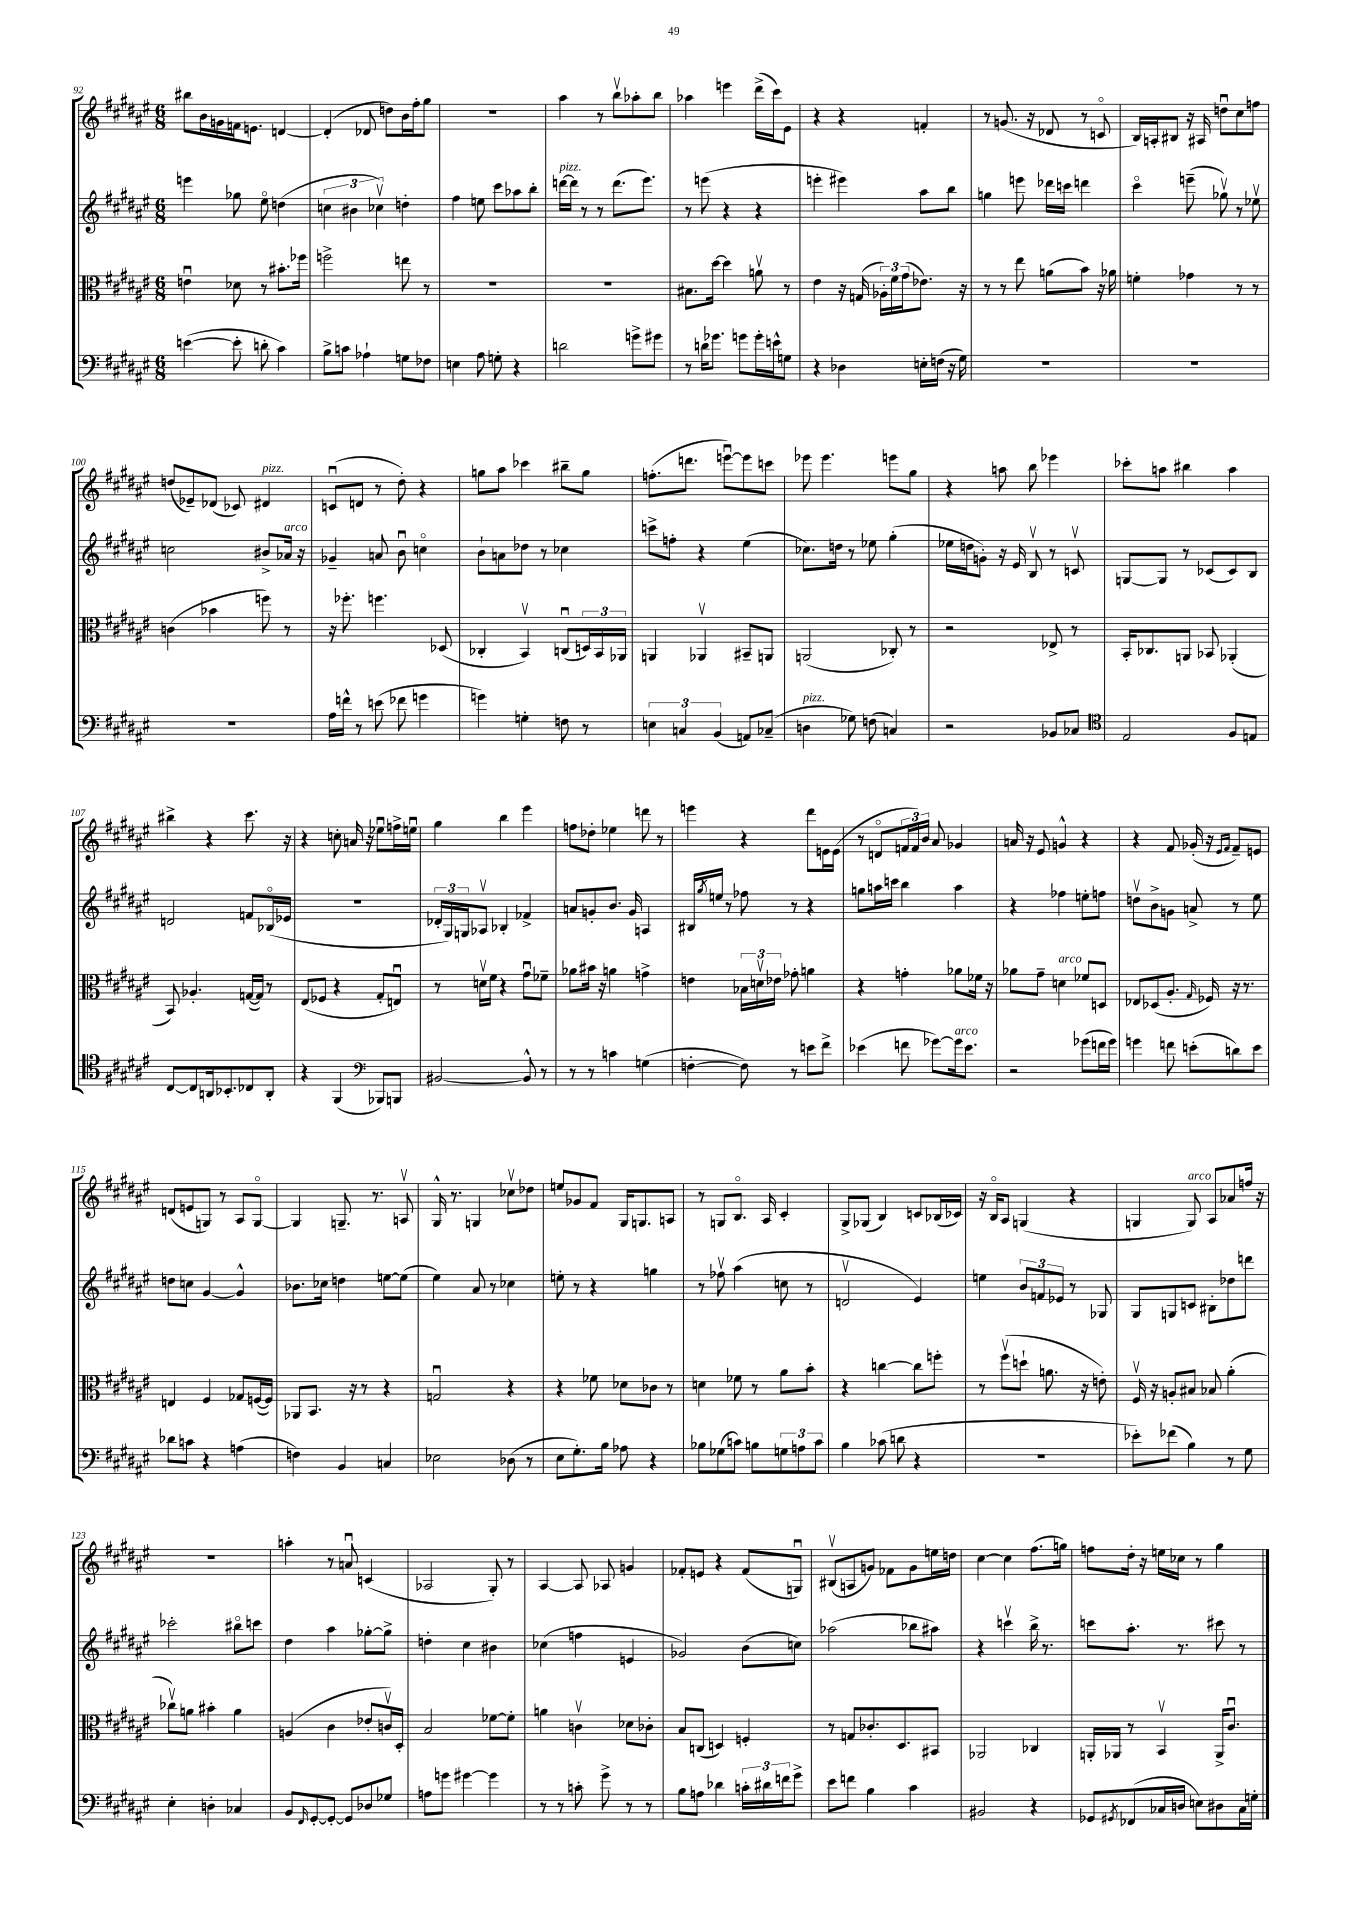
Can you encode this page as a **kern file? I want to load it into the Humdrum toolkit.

**kern	**kern	**kern	**kern
*part4	*part3	*part2	*part1
*staff4	*staff3	*staff2	*staff1
*clefF4	*clefC3	*clefG2	*clefG2
*k[f#c#g#d#a#e#]	*k[f#c#g#d#a#e#]	*k[f#c#g#d#a#e#]	*k[f#c#g#d#a#e#]
*M6/8	*M6/8	*M6/8	*M6/8
=92	=92	=92	=92
([4en\	4enu\	4eeen\	8bb#X\L
.	.	.	16b\L
.	.	.	16gn\
8e'\]	8d-X\	8gg-X\	16fn\J
.	.	.	8.en\J
8dn'\	8r	8ee#\	.
4c#\)	8.b#X'\L	(4ddn\	[4dn/
.	16ff-X\Jk	.	.
=93	=93	=93	=93
8B^\L	2ffn^\	6ccn\	(4d'/]
8cn\J	.	.	.
.	.	6b#X\	.
4A-X`\	.	.	8d-X/
.	.	6cc-Xv\)	.
.	.	.	8ddn\L)
8Gn\L	8een\	4ddn'\	16b\L
.	.	.	16ff#'\J
8F-X\J	8r	.	8gg#\J
=94	=94	=94	=94
4En\	2.r	4ff#\	2.r
8A#\	.	8een\	.
8Gn'\	.	8ccc#\L	.
4r	.	8aa-X\	.
.	.	8bb'\J	.
=95	=95	=95	=95
!	!	!LO:TX:a:i:t=pizz.	!
2dn\	2.r	[16dddn\LL	4aa#\
.	.	16ddd\JJ]	.
.	.	8r	.
.	.	8r	8r
.	.	(8.ddd\L	8bbv\L
8gn^\L	.	.	8aa-X'\
.	.	8.eee#\J)	.
8g#X\J	.	.	8bb\J
=96	=96	=96	=96
8r	8.B#X\L	8r	4aa-X\
16dn\KL	.	(8eeen\	.
8.g-X\J	[16dd#\Jk	.	.
.	4dd#\]	4r	4eeen\
8gn\L	.	.	.
16g'\L	8anv\	4r	(16ddd#^\LL
16en^^\J	.	.	16ccc#\J)
8Gn\J	8r	.	8e#\J
=97	=97	=97	=97
4r	4e#\	4eeen'\	4r
4D-X\	16r	4eee#X\)	4r
.	(16Gn/	.	.
.	24A-X'\LL)	.	.
.	24f#\	.	.
.	(24g#\J	.	.
16En'\LL	8.e-X\J)	8aa#\L	4fn'/
(16Fn\JJ	.	.	.
16r	.	8bb\J	.
16G#\)	16r	.	.
=98	=98	=98	=98
2.r	8r	4ggn\	8r
.	8r	.	(8.gn/
.	8ee#\	8eeen\	.
.	.	.	16r
.	(8an\L	16ddd-X\LL	8d-X/
.	.	16cccn\JJ	.
.	8b\J)	4dddn\	8r
.	16r	.	8cn/
.	16a-X\	.	.
=99	=99	=99	=99
2.r	4fn'\	4ccc#\	16B/LL)
.	.	.	16An'/J
.	.	.	8B#X/J
.	4g-X\	(8eeen~\	16r
.	.	.	16A#X/
.	.	8gg-Xv\)	8ddnu\L
.	8r	8r	8cc#\
.	8r	8ee-Xv\	8ffn\J
!!LO:LB:g=z
=100	=100	=100	=100
2.r	(4cn\	2ccn\	(8ddn/L
.	.	.	8e-X~/)
.	4b-X\	.	(8d-X/J
.	.	.	8c-X/)
!	!	!	!LO:TX:a:i:t=pizz.
.	8ffn\)	8b#X^/L	4d#X/
!	!	!LO:TX:a:i:t=arco	!
.	8r	16a-X/Jk	.
.	.	16r	.
=101	=101	=101	=101
16A#\LL	16r	4g-X~/	(8cnu/L
16fn^^\JJ	8.ff-X'\	.	.
8r	.	.	8dn/J
(8en\	4.ffn\	8an/	8r
8f-X\	.	8bu\	8dd#'\)
4gn\	.	4ccn\	4r
.	(8D-X/	.	.
=102	=102	=102	=102
4gn\)	4C-X'/	8b`\L	8ggn\L
.	.	8an\	8aa#\J
4Gn'\	4BBv/)	8dd-X\J	4ccc-X\
.	.	8r	.
8Fn\	(8Cnu/L	4cc-X\	8bb#X~\L
8r	24Dn/L)	.	8gg\J
.	24BB/	.	.
.	24AA-X/JJ	.	.
=103	=103	=103	=103
6En\	4AAn/	8cccn^\L	(8.ffn'\L
.	.	8ffn'\J	.
6Cn/	.	.	.
.	.	.	8.dddn\J
.	4AA-Xv/	4r	.
(6BB/	.	.	.
.	.	.	[8eeenu\L)
8AAn/L)	8BB#X~/L	(4ee#\	8eee\]
(8C-X~/J	8AAn/J	.	8cccn\J
=104	=104	=104	=104
!LO:TX:a:i:t=pizz.	!	!	!
4Dn\	(2AAn/	8.cc-X\L)	8eee-X\
.	.	.	4.eee-\
.	.	16ddn\Jk	.
8G-X\)	.	8r	.
(8Fn\	.	8ee-X\	.
4Cn/)	8C-X'/)	(4gg#'\	8eeen\L
.	8r	.	8gg#\J
=105	=105	=105	=105
2r	2r	16ee-X\LL	4r
.	.	16ddn\J	.
.	.	8gn'\J)	.
.	.	16r	8aan\
.	.	16e#/	.
.	.	8Bv/	8bb\
8BB-X/L	8E-X^/	8r	4eee-X\
8C-X/J	8r	8cnv/	.
=106	=106	=106	=106
*clefC4	*	*	*
2E#/	16BB'/KL	[8Gn/L	8ccc-X'\L
.	8.C-X/	.	.
.	.	8G/J]	8aan\J
.	8AAn/J	8r	4bb#X\
.	8BB-X/	(8c-X/L	.
8F#/L	(4AA-X'/	8c-/)	4aa\
8En/J	.	8B/J	.
!!LO:LB:g=z
=107	=107	=107	=107
[8C#/L	8BB/)	2dn/	4bb#X^\
8C#/]	4.A-X'/	.	.
16AAn/k	.	.	4r
8.BB-X'/	.	.	.
8C-X/	([16Gn/LL	8fn/L	8.ccc#\
.	16G/JJ])	.	.
8AA'/J	8r	(16B-X/L	.
.	.	16e-X/JJ	16r
=108	=108	=108	=108
4r	(8E#/L	2.r	4r
.	8F-X/J	.	.
(4FF#/	4r	.	8ccn'\
.	.	.	16an/
.	.	.	16r
*clefF4	*	*	*
8BBB-X/L)	8G#'/L	.	8ee-Xu\L
8BBBn/J	8Enu/J)	.	16ffn^\L
.	.	.	16eenu\JJ
=109	=109	=109	=109
[2BB#X/	8r	24d-X'/LL	4gg#\
.	.	24G#/)	.
.	.	24Gn/J	.
.	16dnv\LL	8A-Xv/J	.
.	16f#\JJ	.	.
.	4r	4B-X'/	4bb\
8BB#^^/]	8g#u\L	4f-X^/	4eee#\
8r	8f-X~\J	.	.
=110	=110	=110	=110
8r	8a-X\L	8an/L	8ffn\L
8r	16b#X\Jk	8gn'/	8dd-X'\J
.	16r	.	.
4cn\	4an\	8.b/J	4ee-X\
.	.	16g/	.
(4Gn\	4gn^\	4An/	8dddn\
.	.	.	8r
=111	=111	=111	=111
[4Fn'\	4en\	16B#X/LL	4eeen\
.	.	8qgg#/	.
.	.	16een/JJ	.
.	.	8r	.
8F\])	24B-X\LL	8ff-X\	4r
.	24dnv\	.	.
.	24e-X\JJ	.	.
8r	8g-X'\	8r	.
8en\L	4an\	4r	8ddd#\L
8f#^\J	.	.	16en\L
.	.	.	(16e\JJ
=112	=112	=112	=112
(4e-X\	4r	8ggn\L	8r
.	.	16aan\L	8dn/L
.	.	16cccn\JJ	.
8fn\	4gn'\	4bb\	24fn/L
.	.	.	24f/)
.	.	.	24b/JJ
[8g-X\L)	.	.	8a#/
!LO:TX:a:i:t=arco	!	!	!
16g-\k]	8a-X\L	4aa\	4g-X/
8.e-\J	.	.	.
.	16f-X\Jk	.	.
.	16r	.	.
=113	=113	=113	=113
2r	8a-X\L	4r	16an/
.	.	.	16r
.	8g#~\J	.	8e#/
!	!LO:TX:a:i:t=arco	!	!
.	4dn\	4ff-X\	4gn^^/
(8g-X\L	8f-X/L	8een'\L	4r
16fn\L	8Dn/J	8ffn\J	.
16g-\JJ)	.	.	.
=114	=114	=114	=114
4gn\	8E-X/L	8ddnv\L	4r
.	(8D-X/	8b^\	.
8fn\	8.A#'/J	8gn\J	8f#/
(8en'\L	.	8an^/	(16g-X'/
.	16qqG#/	.	.
.	16F-X/)	.	16r
.	.	.	16qqe#/LL
.	.	.	16qqf#/JJ
8dn\)	16r	8r	8f#~/L)
.	8.r	.	.
8e\J	.	8ee#\	8en/J
!!LO:LB:g=z
=115	=115	=115	=115
8d-X\L	4En/	8ddn\L	(8dn/L
8cn\J	.	8ccn\J	8en/
4r	4F#/	[4g#/	8Gn/J)
.	.	.	8r
(4An\	8G-X/L	4g#^^/]	8A#/L
.	([16Fn/L	.	[8G/J
.	16F/JJ])	.	.
=116	=116	=116	=116
4Fn\)	8AA-X/L	8.b-X\L	4G/]
.	8.BB/J	.	.
.	.	16cc-X\Jk	.
4BB/	.	4ddn\	8.Gn~/
.	16r	.	.
.	8r	.	.
.	.	.	8.r
4Cn/	4r	[8een\L	.
.	.	(8ee\J]	8Anv/
=117	=117	=117	=117
2E-X\	2Gnu/	4ee#\)	16G#^^/
.	.	.	8.r
.	.	8a#/	4Gn/
.	.	8r	.
(8D-X\	4r	4cc-X\	8cc-Xv\L
8r	.	.	8dd-X\J
=118	=118	=118	=118
8E#\L	4r	8een'\	8een/L
8.G#'\)	.	8r	8g-X/
.	8f-X\	4r	8f#/J
16B\Jk	.	.	.
8A-X\	8d-X\L	.	16G#/KL
.	.	.	8.Gn/
4r	8c-X\J	4ggn\	.
.	8r	.	8An/J
=119	=119	=119	=119
8B-X\L	4dn\	8r	8r
(8G-X\	.	8ff-Xv\	8Gn/L
8cn\J)	8f-X\	(4aa#\	8.B/J
8Bn\L	8r	.	.
.	.	.	16A#/
12Gn\	8a#\L	8ccn\	4c#'/
12An\	.	.	.
.	8b'\J	8r	.
12c\J	.	.	.
=120	=120	=120	=120
4B\	4r	2dnv/	8G#^/L
.	.	.	(8G-X/J
(8c-X\	[4ccn\	.	4B/)
8dn\	.	.	.
4r	8cc\L]	4e#/)	8cn/L
.	8ffn'\J	.	(16B-X/L
.	.	.	16c-X/JJ)
=121	=121	=121	=121
2.r	8r	4een\	16r
.	.	.	16B/KL
.	(8ff#v\L	.	8A#/J
.	8ddn`\J	12b/L	(4Gn/
.	.	12fn/	.
.	8.an\	.	.
.	.	12e-X/J	.
.	.	8r	4r
.	16r	.	.
.	8en'\)	8G-X/	.
=122	=122	=122	=122
8e-X'\L)	16F#v/	8G#/L	4Gn/
.	16r	.	.
(8f-X\J	8An'/L	8Gn/	.
!	!	!	!LO:TX:a:i:t=arco
4B\)	8B#X/J	8cn/J	8G/)
.	8B-X/	8B#X'\L	8A#/L
8r	(4a#'\	8dd-X\	8a-X/
8G#\	.	8dddn\J	16ffn/Jk
.	.	.	16r
!!LO:LB:g=z
=123	=123	=123	=123
4E#'\	8cc-Xv\L)	2ccc-X'\	2.r
.	8an\J	.	.
4Dn'\	4b#X'\	.	.
4C-X/	4a\	8bb#X\L	.
.	.	8cccn\J	.
=124	=124	=124	=124
8BB/L	(4An/	4dd#\	4aan'\
16qqFF#/	.	.	.
[8GG#'/	.	.	.
8GG#'/J_	4c#\	4aa#\	8r
8GG#/L]	.	.	8anu/
8D-X/	8e-X'/L	[8gg-X'\L	(4cn/
8G-X/J	16cnv/L)	8gg-^\J]	.
.	16D#'/JJ	.	.
=125	=125	=125	=125
8An\L	2B/	4ddn'\	2A-X/
8gn\J	.	.	.
[4g#X\	.	4cc#\	.
4g#\]	[8f-X\L	4b#X\	8G#'/)
.	8f-'\J]	.	8r
=126	=126	=126	=126
8r	4an\	(4cc-X\	[4A#/
8r	.	.	.
8cn'\	4cnv\	4ffn\	8A#/]
8g#^\	.	.	8A-X/
8r	8d-X\L	4en/	4gn/
8r	8c-X'\J	.	.
=127	=127	=127	=127
8B\L	8B/L	2g-X/)	8f-X'/L
8An\J	(8Cn/J	.	8en/J
4d-X\	4Dn/)	.	4r
24cn'\LL	4Fn'/	(8b\L	(8f-/L
24d#X\	.	.	.
24fn\J	.	.	.
8g#^\J	.	8ccn\J)	8Gnu/J)
=128	=128	=128	=128
8e#\L	8r	(2aa-X\	(8B#Xv/L
8fn\J	8Gn/L	.	8An/
4B\	8.c-X'/	.	8gn/J)
.	.	.	8f-X\L
.	8.D#/	.	.
4c#\	.	8bb-X\L	8g\
.	8BB#X/J	8aa#X\J)	16een\L
.	.	.	16ddn\JJ
=129	=129	=129	=129
2BB#X/	2AA-X/	4r	[4cc#\
.	.	4cccnv\	4cc#\]
4r	4C-X/	16bb^\	(8.ff#\L
.	.	8.r	.
.	.	.	16ggn\Jk)
=130	=130	=130	=130
8GG-X/L	16AAn'/LL	8cccn\L	8ffn\L
.	16AA-X/JJ	.	.
8qGG#X/	.	.	.
(8FF-X/	8r	8.aa#'\J	16dd#'\Jk
.	.	.	16r
16C-X/L	4BBv/	.	16een\LL
16Dn/JJ	.	8.r	16cc-X\JJ
8En\L)	.	.	8r
8D#X\	16AA-^/KL	8ccc#X\	4gg#\
.	8.c#u/J	.	.
16C-\L	.	8r	.
16Gn'\JJ	.	.	.
==	==	==	==
*-	*-	*-	*-
